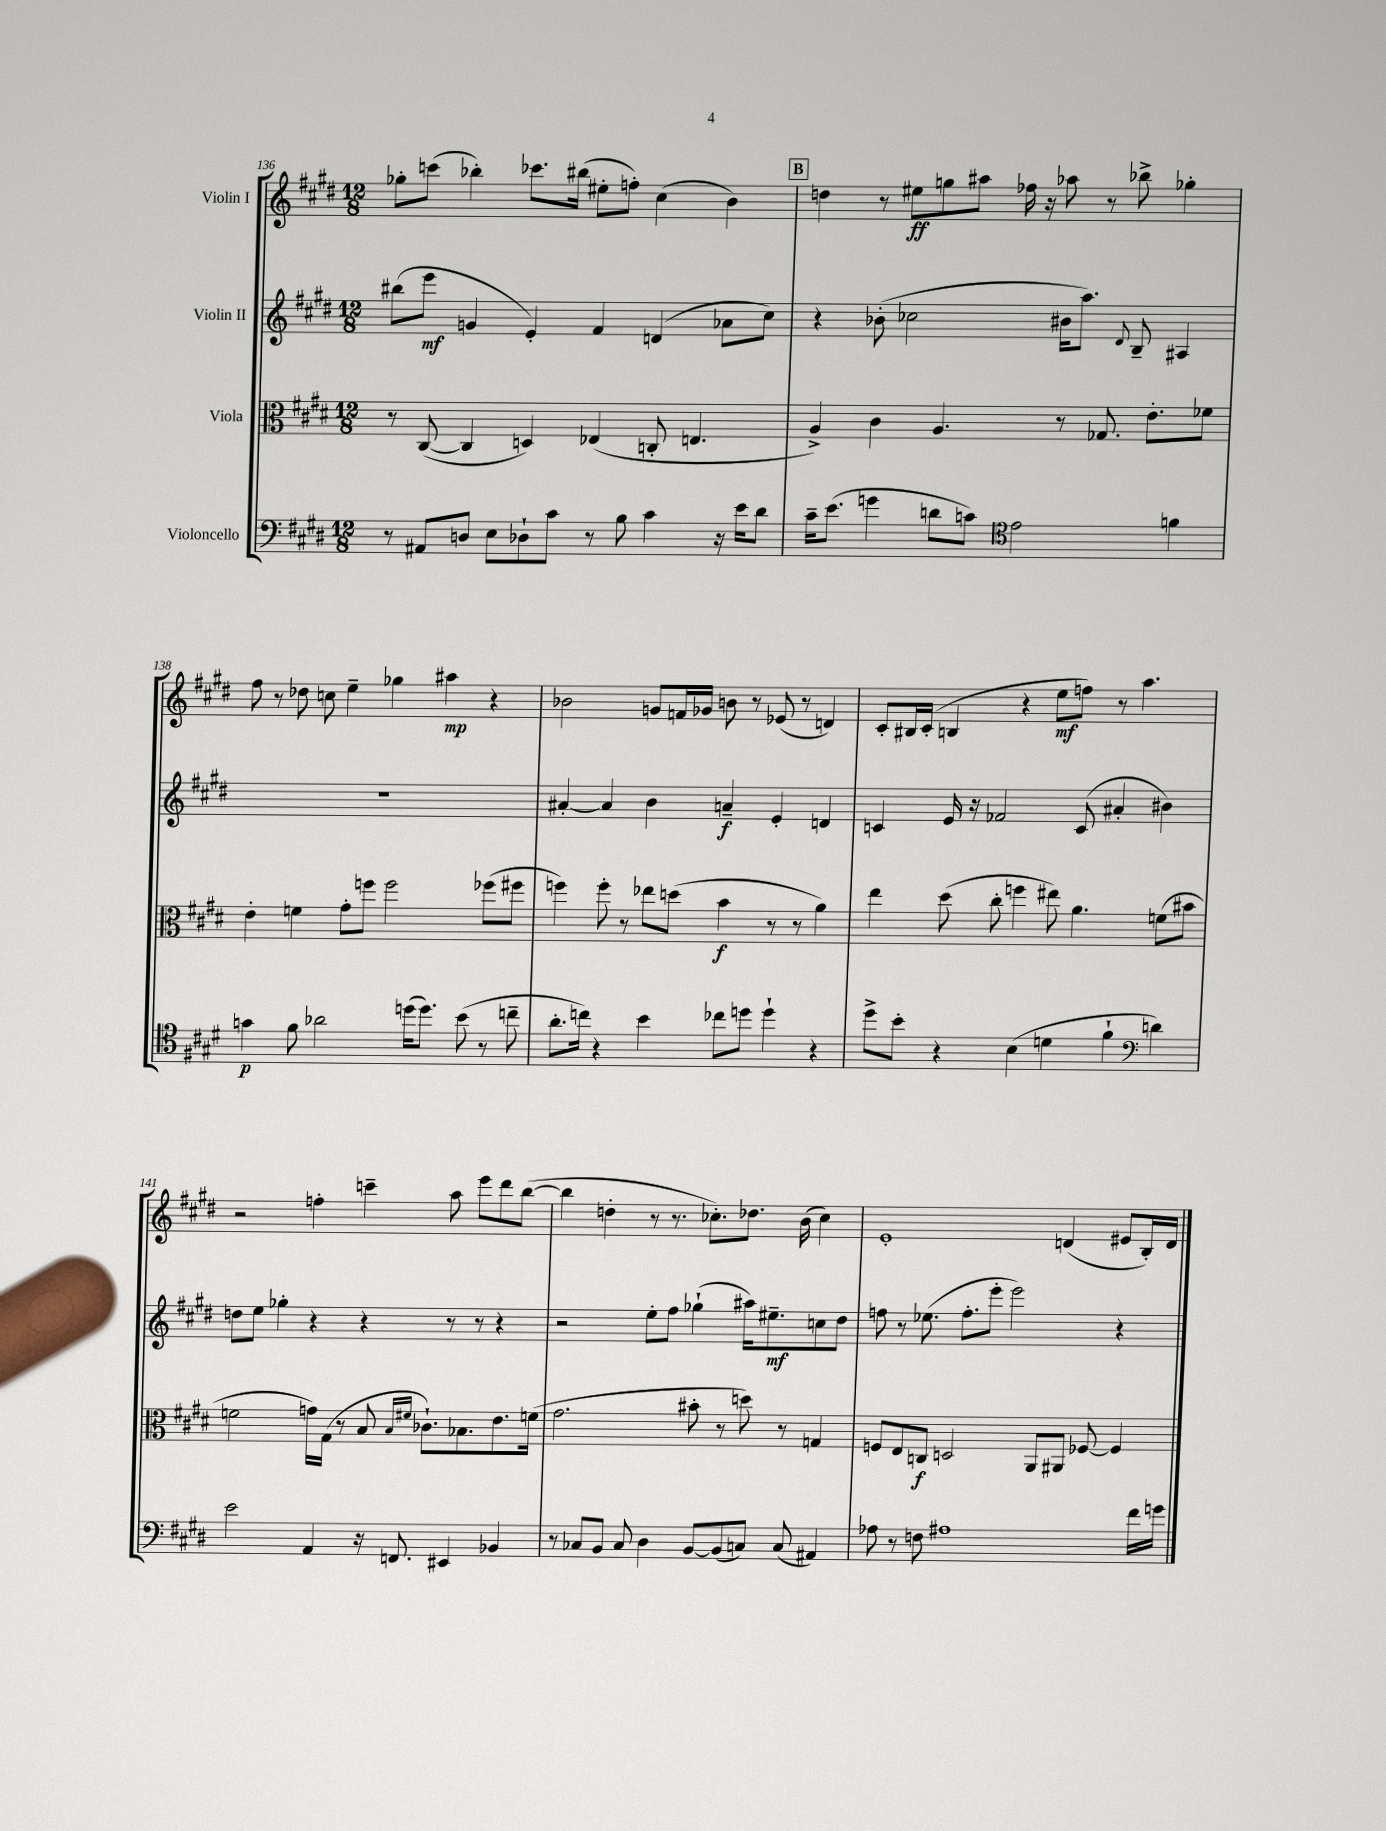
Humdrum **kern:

**kern	**kern	**kern	**kern
*staff4	*staff3	*staff2	*staff1
*clefF4	*clefC3	*clefG2	*clefG2
*k[f#c#g#d#]	*k[f#c#g#d#]	*k[f#c#g#d#]	*k[f#c#g#d#]
*M12/8	*M12/8	*M12/8	*M12/8
8r	8r	(8bb#\L	8gg-'\L
8AA#/L	([8C#/	8eee\J	(8ccc\J
8D/J	4C#/]	4g/	4bb-'\)
8E\L	.	.	.
8D-`\	4D/)	4e'/)	8.ccc-\L
8c#\J	.	.	.
.	.	.	(16bb#\Jk
8r	(4E-/	4f#/	8ee#'\L
8B\	.	.	8ff'\J)
4c#\	8C'/	(4d/	(4cc#\
.	4.E/	.	.
16r	.	8a-\L	4b\)
16e\LK	.	.	.
8d#\J	.	8cc#\J)	.
=	=	=	=
16c#~\LK	4A^/)	4r	4dd\
(8.e\J	.	.	.
4g\	4c#\	(8b-'\	8r
.	.	2cc-\	8ee#\L
8d\L	4.A/	.	8gg\
8c\J)	.	.	8aa#\J
*clefC4	*	*	*
2e\	.	.	16ff-\
.	.	.	16r
.	8r	16b#\LK	8aa-\
.	.	8.aa\J)	.
.	8.G-/	.	8r
.	.	8qqd#/	.
.	.	8B~/	8bb-^\
.	8.e'\L	.	.
4f\	.	4A#/	4gg-'\
.	8f-\J	.	.
=	=	=	=
4g\	4e'\	1.r	8ff#\
.	.	.	8r
8f#\	4f\	.	8dd-\
2a-\	.	.	8cc\
.	8g#'\L	.	4ee~\
.	8ff\J	.	.
.	2ff\	.	4gg-\
(16dd\LK	.	.	.
8.dd\J)	.	.	.
.	.	.	4aa#\
(8b\	.	.	.
8r	(8ff-\L	.	4r
8cc~\	8ff#\J	.	.
=	=	=	=
8.a'\L	4ff\)	[4a#'/	2b-\
16cc\Jk)	.	.	.
4r	8ff'\	4a#/]	.
.	8r	.	.
4b\	8ee-\L	4b\	8g/L
.	(8dd\J	.	16f/L
.	.	.	16g-/JJ
8cc-\L	4b\	4a~/	8b\
8dd\J	.	.	8r
4dd`\	8r	4e'/	(8e-/
.	8r	.	8r
4r	4a\)	4d/	4d/)
=	=	=	=
8dd#^\L	4ee\	4c/	8c#'/L
8b'\J	.	.	16B#/L
.	.	.	(16c#'/JJ
4r	(8dd#\	16e/	4B/
.	.	16r	.
.	8cc#'\	2f-/	.
(4B\	4ff\	.	4r
4d\	8ee#\)	.	8ee\L
.	4.a\	(8c/	8ff\J)
4f#`\	.	4a#'/	8r
.	.	.	4.aa\
*clefF4	*	*	*
4d\)	(8f\L	4b#\)	.
.	8b#\J	.	.
=	=	=	=
2e\	2f\	8dd\L	2r
.	.	8ee\J	.
.	.	4gg-'\	.
4AA/	16g\LL)	4r	4ff'\
.	(16G#\JJ	.	.
.	8r	.	.
16r	8B/	4r	4ccc~\
8.FF/	.	.	.
.	16qqB/LL	.	.
.	16qqf#/JJ	.	.
.	8.c-`\L)	.	.
4EE#/	.	8r	8aa\
.	8.B-\	.	.
.	.	8r	8eee\L
4BB-/	8.e\	4r	8ddd#\
.	.	.	([8bb\J
.	(16f\Jk	.	.
=	=	=	=
8r	2.g#\	2r	4bb\]
8C-/L	.	.	.
8BB/J	.	.	4dd'\
8C-/	.	.	.
4D#\	.	8ee'\L	8r
.	.	8ff#\J	8.r
[8BB/L	8b#'\	(4gg-`\	.
.	.	.	8.cc-'\L)
(8BB/]	8r	.	.
8C/J)	8dd\)	16aa#\LK)	8.dd-\J
.	.	8.ee#~\	.
(8C/	8r	.	.
.	.	.	(16b\
4AA#/)	4G/	8cc\	4cc-\)
.	.	8dd#\J	.
=	=	=	=
8A-\	8F/L	8ff\	1e'
8r	8E/	8r	.
8F\	8C/J	(8.ee-\	.
1A#	2D/	.	.
.	.	8.ff'\L	.
.	.	8eee'\J	.
.	.	2eee\)	.
.	8AA/L	.	.
.	8AA#/J	.	(4d/
.	[8F-/	.	.
.	4F-/]	4r	8e#/L
16f#\LL	.	.	16B'/L)
16g\JJ	.	.	16d/JJ
==	==	==	==
*-	*-	*-	*-
